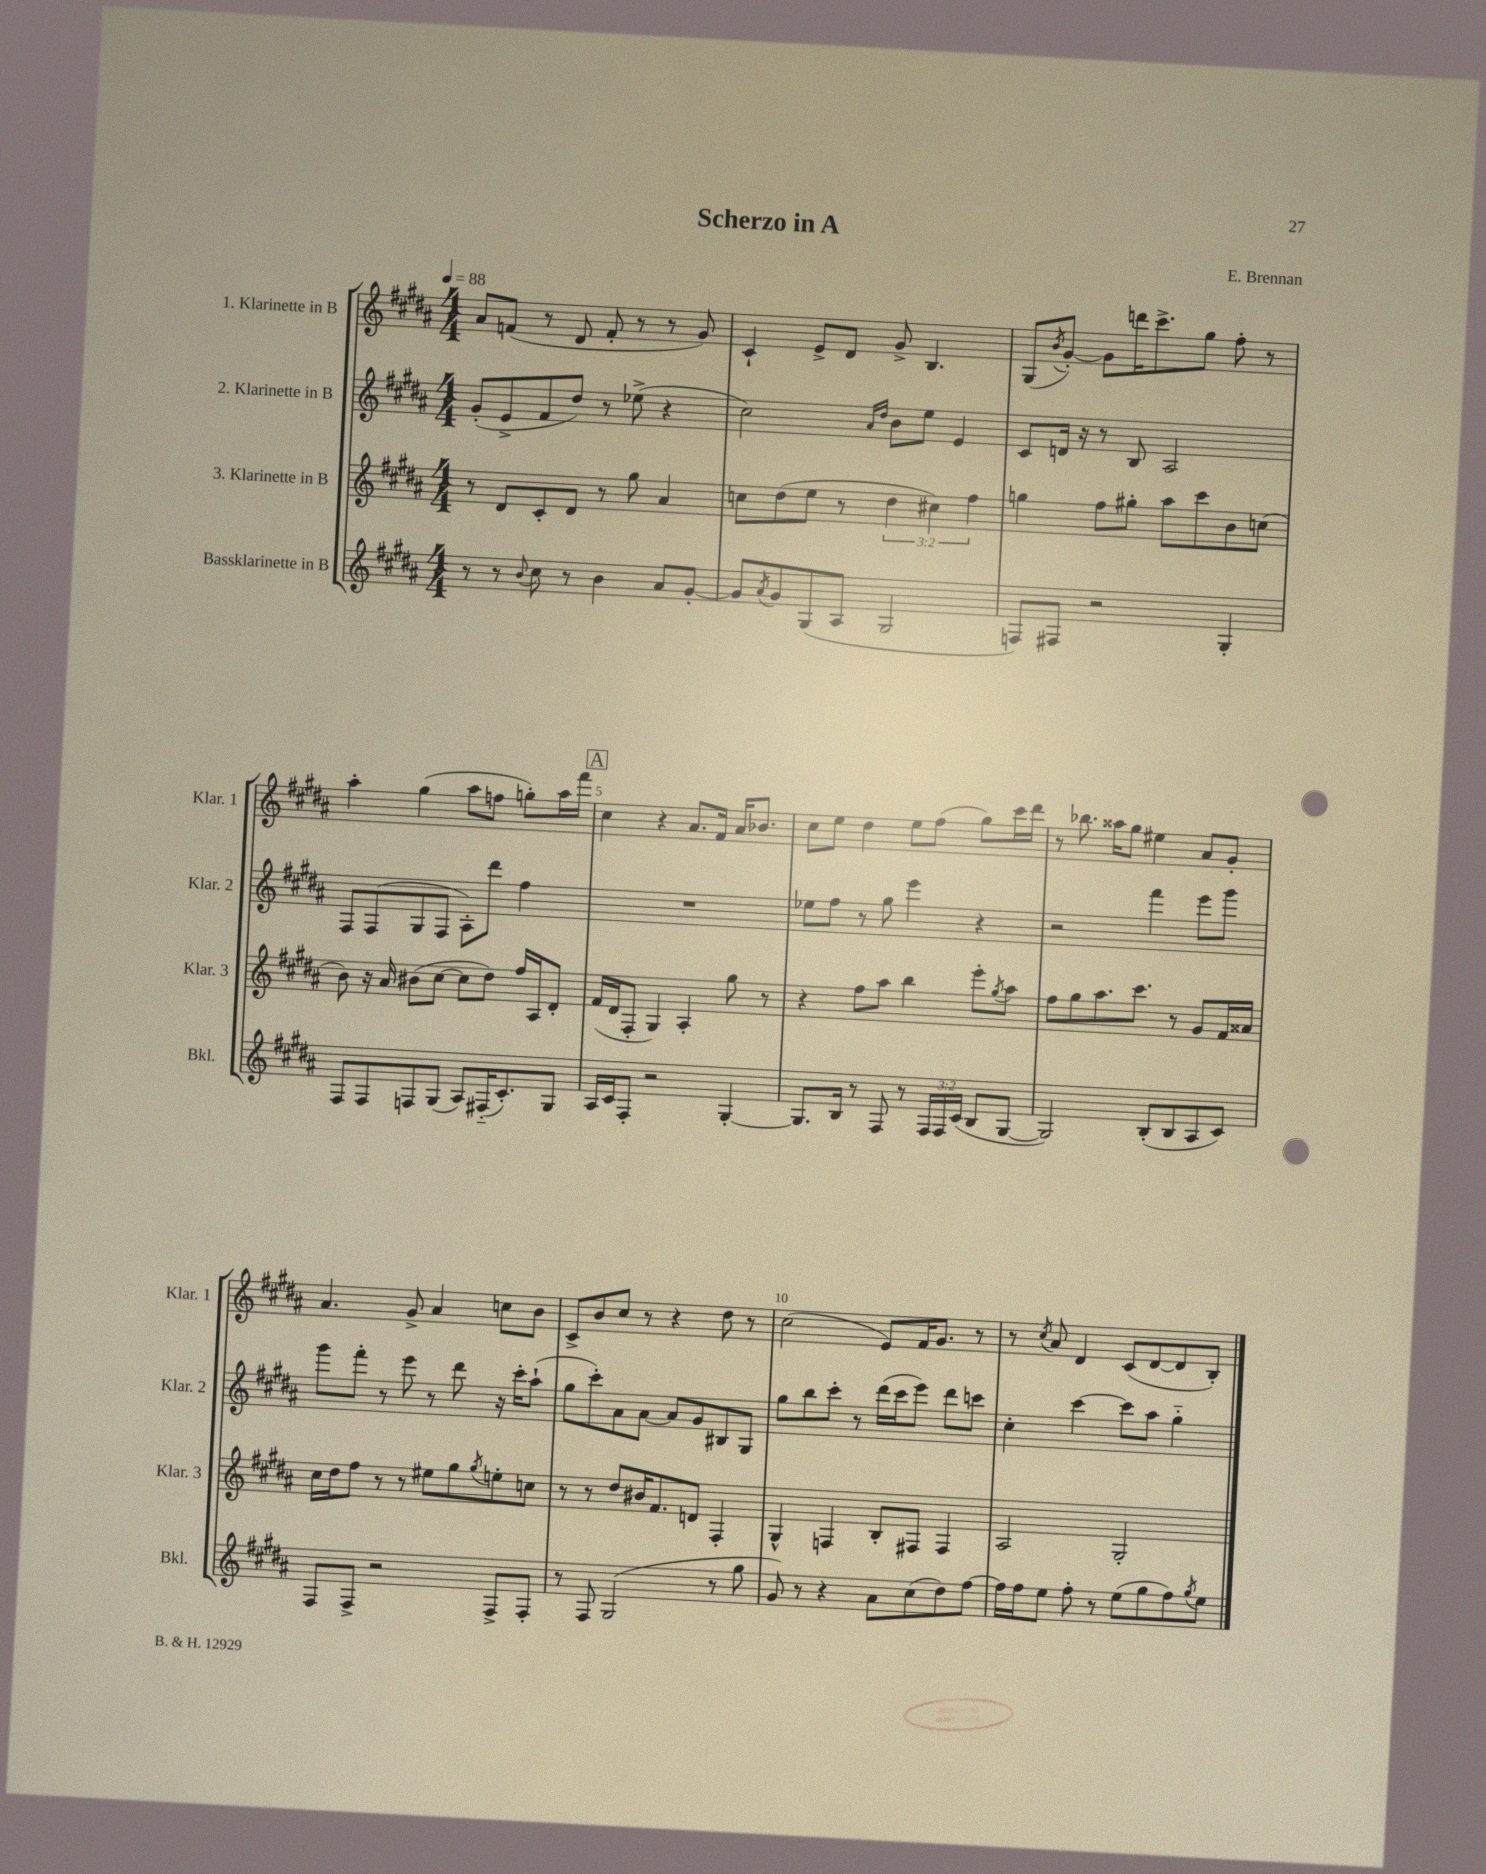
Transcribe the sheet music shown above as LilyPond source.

\header { title = "Scherzo in A" composer = "E. Brennan" }
<<
\new StaffGroup <<
\new Staff = "s0" \with { instrumentName = "1. Klarinette in B" shortInstrumentName = "Klar. 1" } {
    \clef treble \key b \major \numericTimeSignature \time 4/4 \tempo 4 = 88
    ais'8 f'8( r8 dis'8 f'8-. r8 r8 gis'8) |
    cis'4-! e'8-> dis'8 gis'8-> b4. |
    gis8( \acciaccatura { b'8 } gis'8~-.) gis'8 d'''16 cis'''8.-> gis''8 fis''8-. r8 |
    ais''4-. gis''4( ais''8 f''8 g''8-.) ais''16 fis'''16 |
    \mark \markup { \box "A" } cis''4 r4 ais'8. fis'16 ais'16 bes'8. |
    cis''8 e''8 dis''4 e''8 fis''8( gis''8) cis'''16 dis'''16 |
    r8 bes''8. aisis''16 gis''8 eis''4 ais'8 gis'8-. |
    ais'4. gis'8-> ais'4 c''8 b'8 |
    cis'8-> b'8 cis''8 r8 r4 dis''8 r8 |
    cis''2( e'8) fis'16 gis'8. r8 |
    r8 \acciaccatura { cis''8 } ais'8 dis'4 cis'8( dis'8~ dis'8 b8-.) \bar "|." |
}
\new Staff = "s1" \with { instrumentName = "2. Klarinette in B" shortInstrumentName = "Klar. 2" } {
    \clef treble \key b \major \numericTimeSignature \time 4/4
    gis'8-.( e'8-> fis'8 dis''8) r8 ees''8->( r4 |
    cis''2) \grace { ais'16 dis''16 } b'8 e''8 e'4 |
    cis'8 d'16 r16 r8 b8 ais2 |
    fis8 fis8( gis8 fis8 ais8-.) dis'''8 fis''4 |
    \mark \markup { \box "A" } R1 |
    ees''8 fis''8 r8 gis''8 e'''4 r4 |
    r2 fis'''4 e'''8 gis'''8 |
    gis'''8 fis'''8-. r8 e'''8 r8 dis'''8 r16 cis'''16-. ais''8-!( |
    gis''8 cis'''8-.) ais'8 ais'8~ ais'8 gis'8 bis8 gis8 |
    gis''8 b''8 cis'''8-. r8 dis'''16( cis'''16 e'''8) dis'''8 c'''8 |
    cis''4-. cis'''4~ cis'''8 ais''8 gis''4-_ \bar "|." |
}
\new Staff = "s2" \with { instrumentName = "3. Klarinette in B" shortInstrumentName = "Klar. 3" } {
    \clef treble \key b \major \numericTimeSignature \time 4/4 \override Staff.TupletNumber.text = #tuplet-number::calc-fraction-text
    r8 dis'8 cis'8-. dis'8 r8 gis''8 ais'4 |
    c''8 dis''8( e''8 r8 \tuplet 3/2 { dis''4 cis''4) fis''4 } |
    g''4 fis''8 gis''8-. ais''8 cis'''8 b'8 c''8( |
    b'8) r16 ais'16 bis'8( cis''8~ cis''8 dis''8) fis''16 ais16 dis'8-. |
    \mark \markup { \box "A" } fis'16( dis'16 fis8-. gis4) ais4-. gis''8 r8 |
    r4 fis''8 ais''8 b''4 e'''8-. \acciaccatura { gis''8 } ais''8 |
    fis''8 gis''8 ais''8. cis'''8. r8 gis'8 fis'16 aisis'16 |
    cis''16 dis''16 fis''8 r8 r8 eis''8 gis''8 \acciaccatura { gis''8 } e''8-. c''8 |
    r8 r8 dis''8 bis'16 fis'8. d'8 fis4-. |
    gis4-^ f4 b8-. fis8 fis4 |
    ais2 gis2-. \bar "|." |
}
\new Staff = "s3" \with { instrumentName = "Bassklarinette in B" shortInstrumentName = "Bkl." } {
    \clef treble \key b \major \numericTimeSignature \time 4/4 \override Staff.TupletNumber.text = #tuplet-number::calc-fraction-text
    r8 r8 \appoggiatura { b'8 } cis''8 r8 b'4 ais'8 gis'8~-. |
    gis'8 \acciaccatura { ais'8 } gis'8 gis8( ais8 gis2 |
    f8) fis8 r2 gis4-. |
    fis8 fis8 f8 gis8( ais8) fis16-_( cis'8.-.) gis8 |
    \mark \markup { \box "A" } ais16 cis'16 fis8-. r2 gis4~-. |
    gis8. b16 r8 fis8 r8 \tuplet 3/2 { fis16 fis16 cis'16( } b8 gis8~ |
    gis2) b8-.( b8 ais8 cis'8) |
    fis8 fis8-> r2 fis8-> fis8-. |
    r8 fis8 gis2( r8 gis''8 |
    gis'8) r8 r4 ais'8 cis''8( dis''8) fis''8~ |
    fis''16 fis''16 e''8 fis''8-. r8 e''8( gis''8 fis''8) \acciaccatura { gis''8 } e''8 \bar "|." |
}
>>
>>
\layout { \context { \Score \override BarNumber.break-visibility = ##(#f #t #t) barNumberVisibility = #(every-nth-bar-number-visible 5) } }
